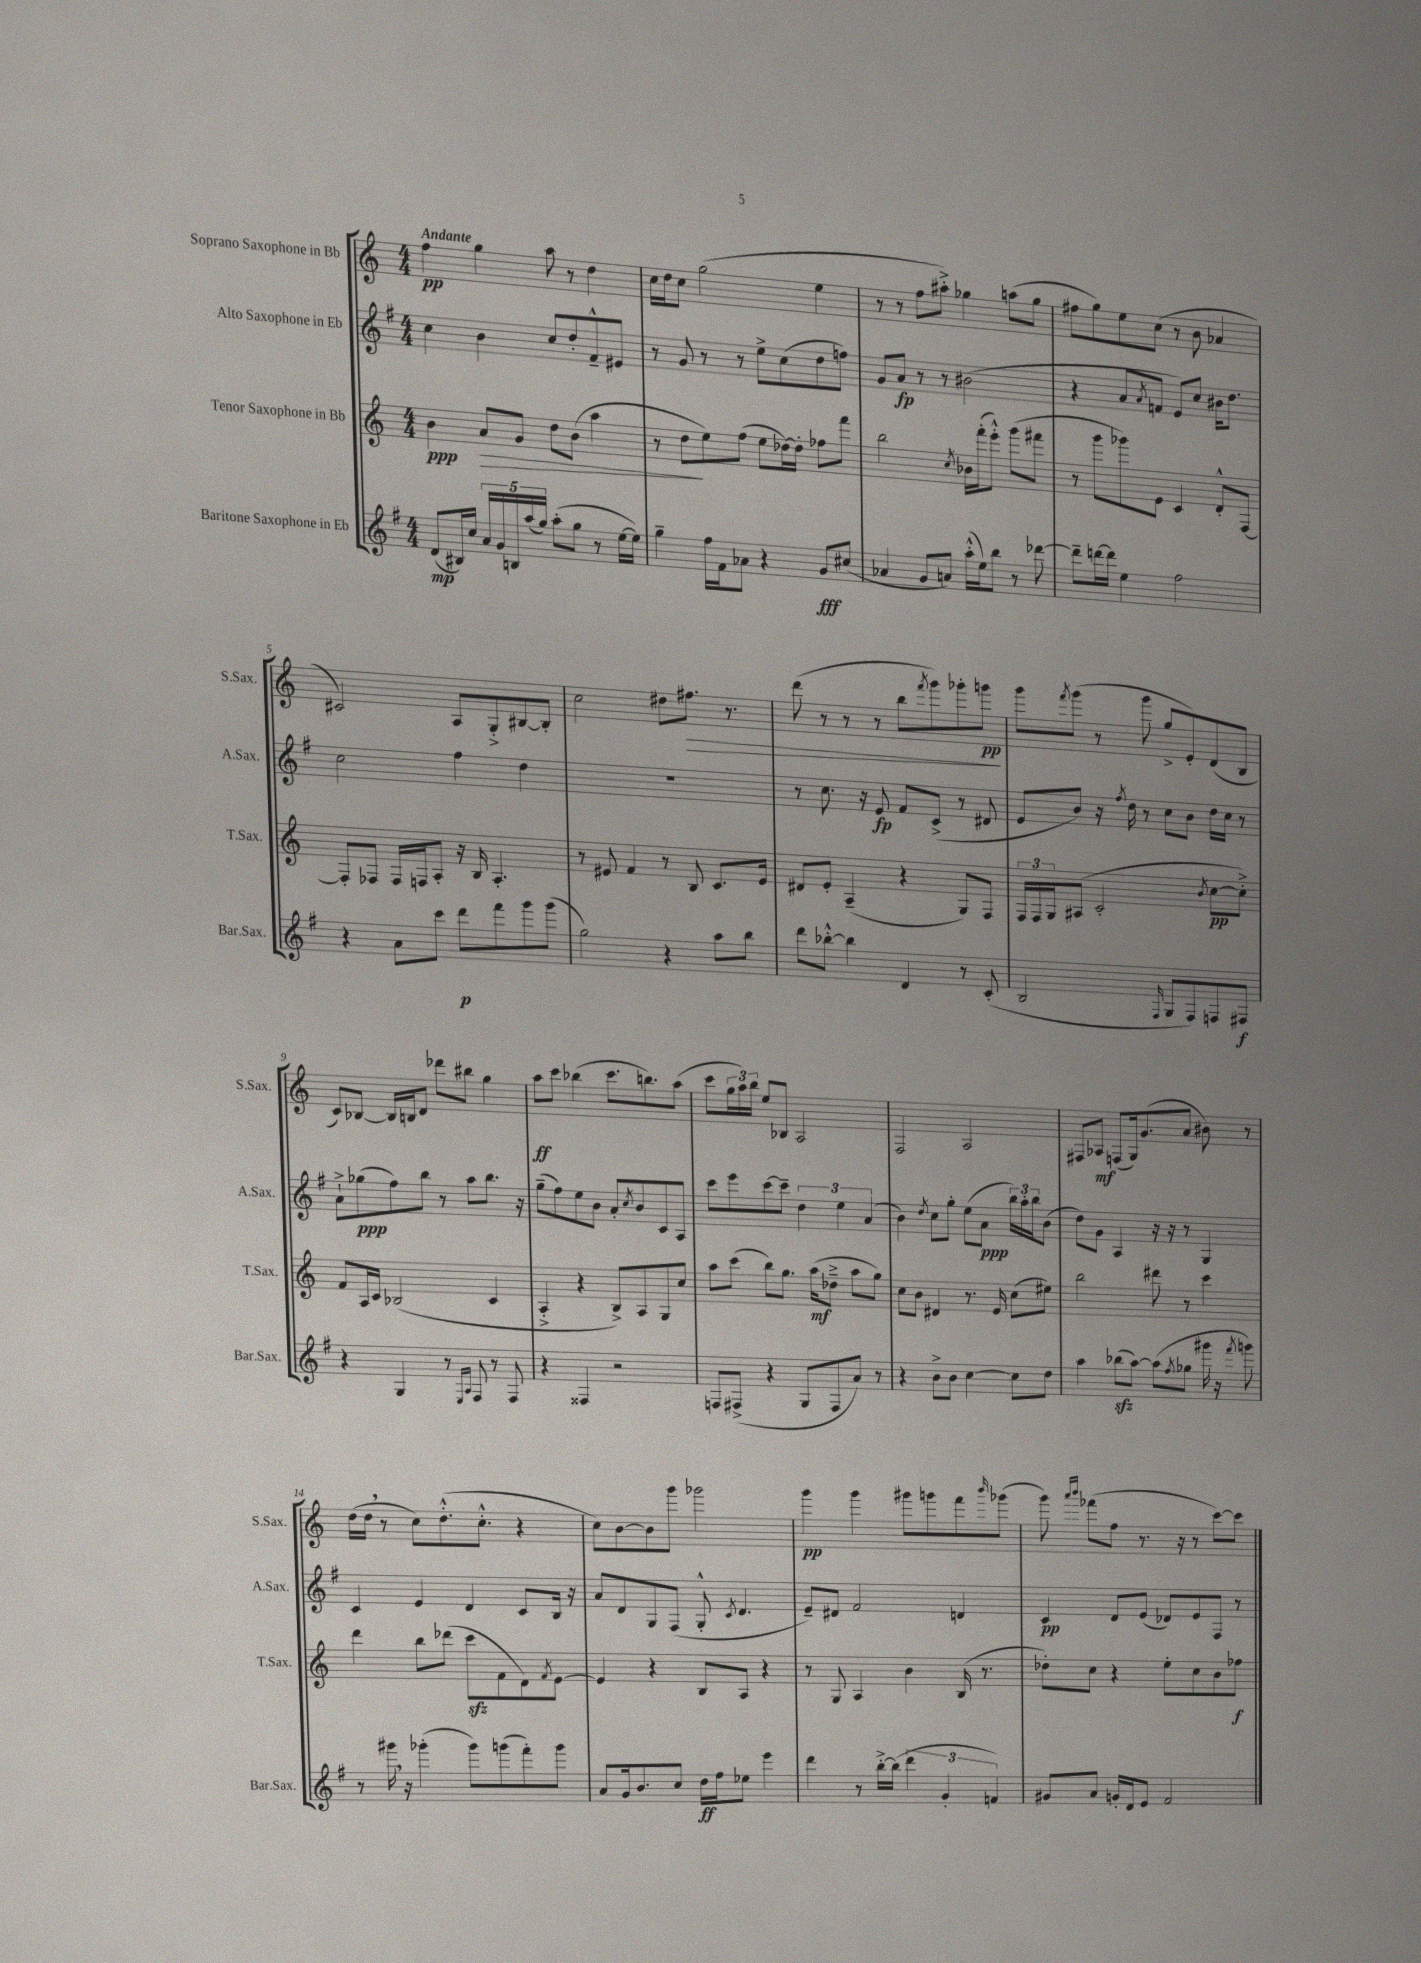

**kern	**kern	**kern	**kern
*staff4	*staff3	*staff2	*staff1
*clefG2	*clefG2	*clefG2	*clefG2
*k[f#]	*k[]	*k[f#]	*k[]
*M4/4	*M4/4	*M4/4	*M4/4
(8d/L	4b\	4cc\	4ff\
16B#/L)	.	.	.
16cc/JJ	.	.	.
20a/LL	8a/L	4b\	4gg\
20g/	.	.	.
20B/	.	.	.
.	8g/J	.	.
(20aa/	.	.	.
20gg/JJ)	.	.	.
(8aa'\L	8dd\L	8cc/L	8aa\
8gg\J	(8b\J	8dd'/	8r
8r	4aa\	8f#~^^/	4dd\
[16ee\LL	.	8e#/J	.
16ee\]JJ)	.	.	.
=	=	=	=
4gg~\	8r	8r	16cc\LL
.	.	.	16dd\J
.	8dd\L	8g/	8cc\J
16ff#\LL	8ee\)	8r	(2gg\
16f#\J	.	.	.
8a-\J	(8ff\J	8r	.
4r	8ee\L	8ee^\L	.
.	[16dd-\L)	(8cc\	.
.	16dd-'\]JJ	.	.
8g/L	8ff-\L	8dd\	4ee\
(8cc#/J	8fff\J	8ff\J)	.
=	=	=	=
4a-/	2bb\	8g/L	8r
.	.	8a/J	8r
8g/L	.	8r	8ff\L
8a/J)	.	8r	8aa#'^\J)
.	8qcc/	.	.
(16aa'^^\LL	16b-\LL	(2b#\	4gg-\
16ee\J)	(16fff'\J	.	.
8bb\J	8eee'^^\J)	.	.
8r	(8ggg\L	.	(8aa\L
[8ddd-\	8fff#\J	.	8gg-\J
=	=	=	=
8ddd-~\]L	8r	4r	8ff#\L
[16ddd\L	8ggg\L	.	8gg\)
16ddd\]JJ	.	.	.
4ee\	8ggg-\)	8a/L	8ee\
.	.	8qa/	.
.	8e\J	8f/J	(8cc\J
2ff#\	4c/	8e/L)	8r
.	.	8cc/J	8b\
.	8d'^^/L	16b#\LK	4a-/
.	.	8.dd\J	.
.	[8F/J	.	.
=	=	=	=
4r	8F'/]L	2cc\	2c#/)
.	8F-/J	.	.
8a\L	16F-/LL	.	.
.	16F/J	.	.
8ccc\J	8A'/J	.	.
8ddd\L	16r	4ff#\	8A/L
.	16B/	.	.
8fff#\	4.A'/	.	8G'^/
8ggg\	.	4dd\	[8B#/
(8ggg\J	.	.	8B#'/]J
=	=	=	=
2gg\)	8r	1r	2cc\
.	8e#/	.	.
.	4f/	.	.
4r	8r	.	8dd#\L
.	8B/	.	8.ff#\J
8aa\L	8.c/L	.	.
.	.	.	8.r
8bb\J	.	.	.
.	16e#/Jk	.	.
=	=	=	=
8ddd\L	8d#/L	8r	(8ddd\
[8bb-'^^\J	8e'/J	8.cc\	8r
4bb-\]	(4A~/	.	8r
.	.	16r	.
.	.	8e/	8r
4d/	4r	8f#/L	8bb\L
.	.	.	8qfff/
.	.	(8c^/J	8ggg\)
8r	8G/L)	8r	8ggg-'\
(8c'/	8F/J	8d#/	8ggg\J
=	=	=	=
2B/	24F/LL	8e/L	8ggg\L
.	24F/	.	.
.	24G/J	.	.
.	.	.	8qfff/
.	(8A#/J	8b/J)	(8ggg\J
.	2c'/	16r	8r
.	.	8qff#/	.
.	.	16dd\	.
.	.	8r	8ggg\
16qqF#/	.	.	.
8G/L	.	8cc\L	8gg^/L
8F#/)	.	8b\J	8e'/)
.	8qb/	.	.
8F/	[8cc\L	16dd\LL	(8d/
.	.	16cc\JJ	.
8F#/J	8cc'^\]J)	8r	8B/J
=	=	=	=
4r	8f/L	8a`^\L	8c/L)
.	16A/L	(8gg-\	[8B-/J
.	16c/JJ	.	.
4G/	(2B-/	8ff#\)	16B-/]LL
.	.	.	16B/J
.	.	8bb\J	8d/J
8r	.	8r	8ddd-\L
16qqE/LL	.	.	.
16qqA/JJ	.	.	.
8F#/	.	8aa\L	8bb#\J
8r	4c/	8.bb\J	4gg\
8F#/	.	.	.
.	.	16r	.
=	=	=	=
4r	4A'^/	(8gg~\L	8aa\L
.	.	8ff#\)	8ccc\J
4F##/	4r	8ee\	(4bb-\
.	.	8b\J	.
2r	8B^/L)	8a'/L	8.ccc\L
.	.	8qcc/	.
.	8A/	8b/	.
.	.	.	8.bb\)
.	8G/	8c/	.
.	8cc/J	8A/J	(8aa\J
=	=	=	=
8F/L	8aa\L	8ccc\L	8ccc\L
(8F#^/J	(8ccc\J	8eee\	24gg\L
.	.	.	24aa\)
.	.	.	24bb\JJ
4r	8bb\L)	[8ccc\	8ee/L
.	8.gg\J	8ccc~\]J	8B-/J
8G/L	.	6dd\	2A/
.	(16aa\LK	.	.
8F#/	8dd-~^\J	.	.
.	.	6ee\	.
8a/J)	8aa\L	.	.
.	.	(6a/	.
8r	8gg\J)	.	.
=	=	=	=
4r	8cc\L	4b\)	2F/
.	8b\J	.	.
.	.	8qdd/	.
8b^\L	4d#/	8cc\L	.
8b\J	.	8gg'\J	.
[4cc\	8.r	(8ee\L	2A/
.	.	8a\J	.
.	16e/	.	.
8cc\]L	(8cc\L	24bb\LL)	.
.	.	24aa'\	.
.	.	24bb\J	.
8dd\J	8ee#\J)	(8b\J	.
=	=	=	=
4aa\	2bb\	8dd\L)	8F#/L
.	.	8g\J	8A-/J
(8bb-\L	.	4A/	(8F/L
[8aa\J)	.	.	16G/k)
.	.	.	(8.g/
(8aa\]L	8ddd#\	16r	.
.	.	16r	.
8qff#/	.	.	.
8gg-\J	8r	8r	8a/J
16ggg#\	4ccc\	4G/	8b#\)
16r	.	.	.
8qfff#/	.	.	.
8ggg\)	.	.	8r
=	=	=	=
8r	4ddd\	4c/	(16dd\LL
.	.	.	16dd\JJ
16ggg#\	.	.	8r
16r	.	.	.
(4ggg-'\	8bb\L	4e/	8cc\L)
.	(8ddd-\J	.	(8.dd'^^\
8ggg-\L)	8ccc\L	4d/	.
.	.	.	8.cc'^^\J
(8ggg\	8f\	.	.
8fff#'\)	8d\)	8c/L	4r
.	8qf/	.	.
8ggg\J	[8e\J	16B/Jk	.
.	.	16r	.
=	=	=	=
8a/L	4e/]	8a/L	8cc\L)
16g/k	.	8d/	[8b\
8.b/	.	.	.
.	4r	8G/	8b\]
8cc/J	.	(8F#/J	8ggg\J
16dd\LL	8B/L	8G'^^/	2ggg-\
16ff#\J	.	.	.
.	.	8qc/	.
8ee-\J	8A/J	4.d/	.
4eee\	4r	.	.
=	=	=	=
4ddd\	8r	8e~/L)	4ggg\
.	8G/	8d#/J	.
8r	4A/	2f#/	4ggg\
[16bb'^\LL	.	.	.
(16bb\]JJ	.	.	.
6ddd\	4b\	.	8ggg#\L
.	.	.	8ggg\
6g'/	.	.	.
.	(16B/	4d/	8fff\
.	8.r	.	.
6f/)	.	.	.
.	.	.	16qqbbb/
.	.	.	(8ggg-\J
=	=	=	=
8g#/L	8dd-'\L)	4c/	8ggg\)
.	.	.	16qqaaa/LL
.	.	.	16qqbbb/JJ
8a/J	8cc\J	.	(8fff-\L
16g'/LL	4r	8d/L	8ff\J
16d/J	.	.	.
8e/J	.	(8e/J	8.r
2f#/	8ee'\L	8d-/L)	.
.	.	.	16r
.	8cc\	8e/	8r
.	8b\	8F#/J	[8ccc\L)
.	8ff-\J	8r	8ccc\]J
==	==	==	==
*-	*-	*-	*-
